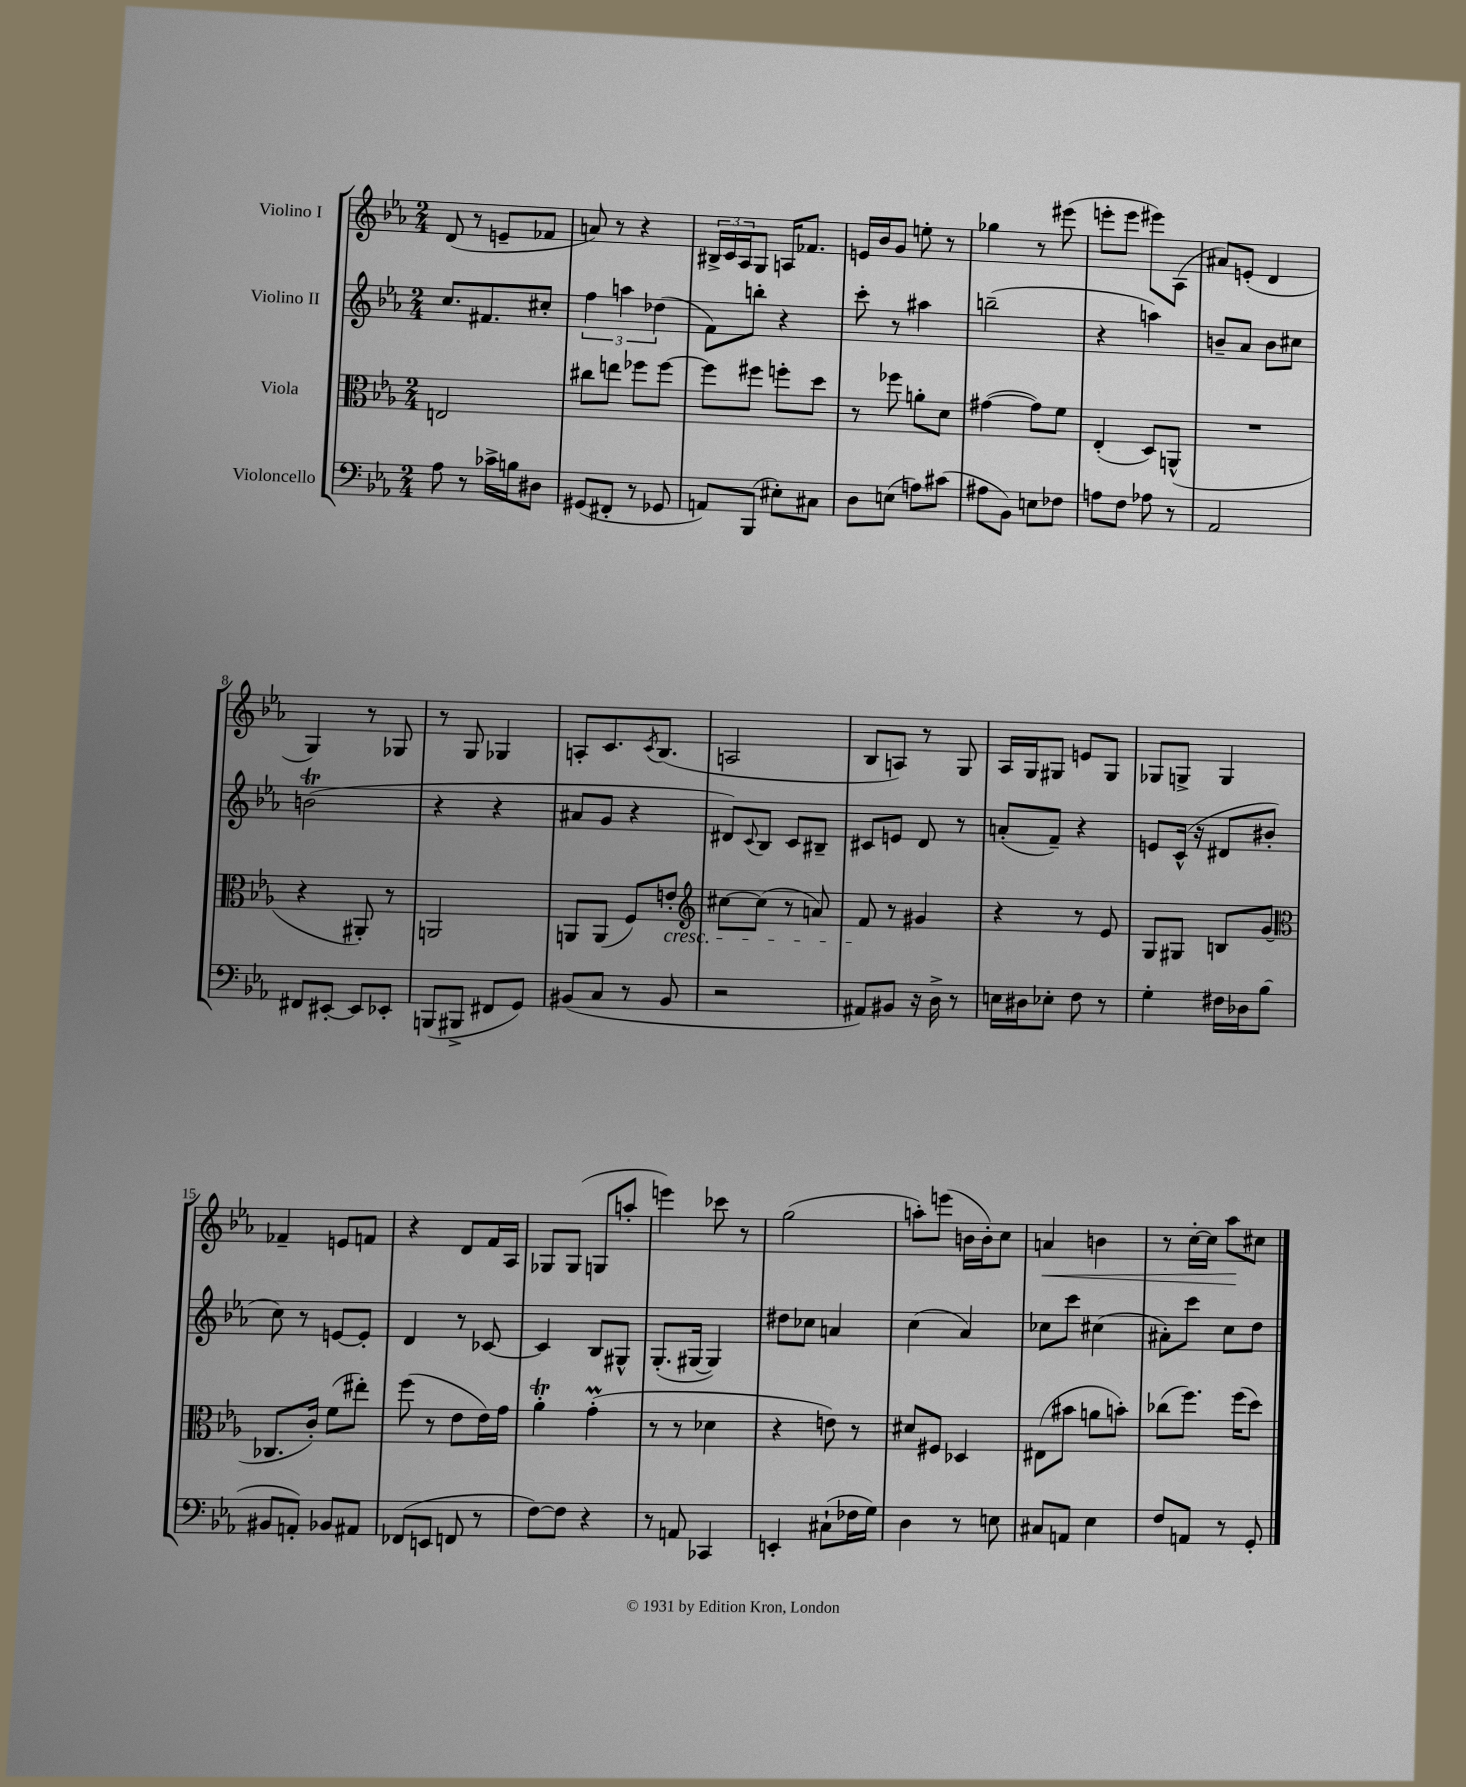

**kern	**kern	**kern	**kern	**dynam
*part4	*part3	*part2	*part1	*part1
*staff4	*staff3	*staff2	*staff1	*staff1
*I"Violoncello	*I"Viola	*I"Violino II	*I"Violino I	*
*clefF4	*clefC3	*clefG2	*clefG2	*
*k[b-e-a-]	*k[b-e-a-]	*k[b-e-a-]	*k[b-e-a-]	*
*M2/4	*M2/4	*M2/4	*M2/4	*
=1	=1	=1	=1	=1
8A-\	2En/	8.cc/L	(8d/	.
8r	.	.	8r	.
.	.	8.f#X/	.	.
16c-X^\LL	.	.	8en~/L	.
16Bn\J	.	.	.	.
8D#X\J	.	8cc#X'/J	8f-X/J	.
=2	=2	=2	=2	=2
(8GG#X/L	8cc#X\L	6ff\	8an/)	.
8FF#X'/J	8een\J	.	8r	.
.	.	6aan\	.	.
8r	8ff-X\L	.	4r	.
.	.	(6dd-X\	.	.
8GG-X/	[8ff-\J	.	.	.
=3	=3	=3	=3	=3
8AAn/L)	8ff-\L]	8f\L)	24B#X^/LL	.
.	.	.	24c/	.
.	.	.	24A-/J	.
(8BBB-/J	8ff#X\J	8bbn'\J	8G/J	.
8E#X'\L)	8ffn'\L	4r	16An/KL	.
.	.	.	8.f-X/J	.
8C#X\J	8dd\J	.	.	.
=4	=4	=4	=4	=4
8D\L	8r	8ccc'\	16en/LL	.
.	.	.	16b-/J	.
(8En\J	8ff-X\	8r	8g/J	.
8An\L)	8an'\L	4aa#X\	8een'\	.
(8c#X\J	8d\J	.	8r	.
=5	=5	=5	=5	=5
8A#X\L	([4g#X\	(2bbn~\	4gg-X\	.
8BB-\J)	.	.	.	.
8En\L	8g#\L])	.	8r	.
8F-X\J	8f\J	.	(8eee#X\	.
=6	=6	=6	=6	=6
8An\L	(4E-'/	4r	8eeen'\L	.
8F\J	.	.	8eee\J	.
8A-X\	8D/L)	4aan\)	8eee#X\L)	.
8r	(8AAn^^/J	.	(8A-\J	.
=7	=7	=7	=7	=7
2AA-/	2r	8bn~/L	8a#X/L)	.
.	.	8a-/J	(8en'/J	.
.	.	8b\L	4d/	.
.	.	8cc#X\J	.	.
!!LO:LB:g=z
=8	=8	=8	=8	=8
8FF#X/L	4r	(2bnt\	4G/)	.
[8EE#X'/J	.	.	.	.
8EE#/L]	8AA#X'/)	.	8r	.
8EE-X'/J	8r	.	8G-X/	.
=9	=9	=9	=9	=9
(8BBBn/L	2AAn/	4r	8r	.
8BBB#X^/J	.	.	8G/	.
8FF#X/L	.	4r	4G-X/	.
8GG/J)	.	.	.	.
=10	=10	=10	=10	=10
(8BB#X/L	8AAn/L	8a#X/L	8An'/L	.
8C/J	(8AA/J	8g/J	8.c/	.
8r	8F/L)	4r	.	.
.	.	.	8qc/	.
.	.	.	(8.B-/J	.
!	!LO:TX:b:i:t=cresc.	!	!	!
8BB#/	8en'/J	.	.	.
=11	=11	=11	=11	=11
*	*clefG2	*	*	*
2r	[8cc#X\L	8d#X/L)	2An/	.
.	.	8qqc/	.	.
.	(8cc#\J]	8B-/J	.	.
.	8r	8c/L	.	.
.	8an/)	8B#X~/J	.	.
=12	=12	=12	=12	=12
8AA#X/L)	8f/	8c#X/L	8B-/L	.
8BB#X/J	8r	8en/J	8An/J)	.
16r	4g#X/	8d/	8r	.
16D^\	.	.	.	.
8r	.	8r	8G/	.
=13	=13	=13	=13	=13
16En\LL	4r	(8an'/L	16A-/LL	.
16D#X\J	.	.	16G/J	.
8E-X'\J	.	8f~/J)	8G#X/J	.
8F\	8r	4r	8en/L	.
8r	8e-/	.	8G#/J	.
=14	=14	=14	=14	=14
4G'\	8G/L	8en/L	8G-X/L	.
.	8G#X/J	(16c^^/Jk	8Gn^/J	.
.	.	16r	.	.
16F#X\LL	8Bn/L	8d#X/L	4G/	.
16D-X\J	.	.	.	.
(8B-\J	(8g/J	8b#X'/J	.	.
!!LO:LB:g=z
=15	=15	=15	=15	=15
*	*clefC3	*	*	*
8BB#X/L	8.C-X/L	8cc\)	4f-X~/	.
8AAn'/J)	.	8r	.	.
.	16c'/Jk)	.	.	.
8BB-X/L	(8f\L	[8en/L	8en/L	.
8AA#X/J	8ee#X'\J)	8e'/J]	8fn/J	.
=16	=16	=16	=16	=16
(8FF-X/L	(8ff\	4d/	4r	.
8EEn/J	8r	.	.	.
8FFn/	8e-\L	8r	8d/L	.
8r	16e-\L)	[8c-X/	16f/L	.
.	16g\JJ	.	16A-/JJ	.
=17	=17	=17	=17	=17
[8F\L)	4a-T'\	4c-/]	8G-X/L	.
8F\J]	.	.	(8G-/J	.
4r	(4gm'\	8B-/L	8Gn/L	.
.	.	8G#X^^/J	8aan'/J	.
=18	=18	=18	=18	=18
8r	8r	(8.G'/L	4eeen\)	.
8AAn/	8r	.	.	.
.	.	[16G#X/Jk	.	.
4CC-X/	4d-X\	4G#/])	8ccc-X\	.
.	.	.	8r	.
=19	=19	=19	=19	=19
4EEn'/	4r	8dd#X\L	(2gg\	.
.	.	8cc-X\J	.	.
(8C#X`\L	8en\)	4an/	.	.
16F-X\L	8r	.	.	.
16G\JJ)	.	.	.	.
=20	=20	=20	=20	=20
4D\	8d#X/L	(4cc\	8aan'\L)	.
.	8F#X/J	.	(8eeen\J	.
8r	4D-X/	4a-/)	16bn\LL	.
.	.	.	16b'\J)	.
8En\	.	.	8cc\J	.
=21	=21	=21	=21	=21
!	!	!	!	!LO:HP:b
8C#X/L	(8E#X\L	8cc-X\L	4an/	<
8AAn/J	8b#X\J	8ccc\J	.	.
4E-\	8an\L	(4cc#X\	4bn\	.
.	8bn'\J)	.	.	.
=22	=22	=22	=22	=22
8F/L	(8cc-X\L	8a#X'\L)	8r	.
8AAn/J	8.ff\J)	8ccc\J	[16cc'\LL	.
.	.	.	16cc\JJ]	.
8r	.	8cc\L	8aa-\L	.
.	(16ff\KL	.	.	.
8GG'/	8dd\J)	8dd\J	8cc#X\J	[
==	==	==	==	==
*-	*-	*-	*-	*-
